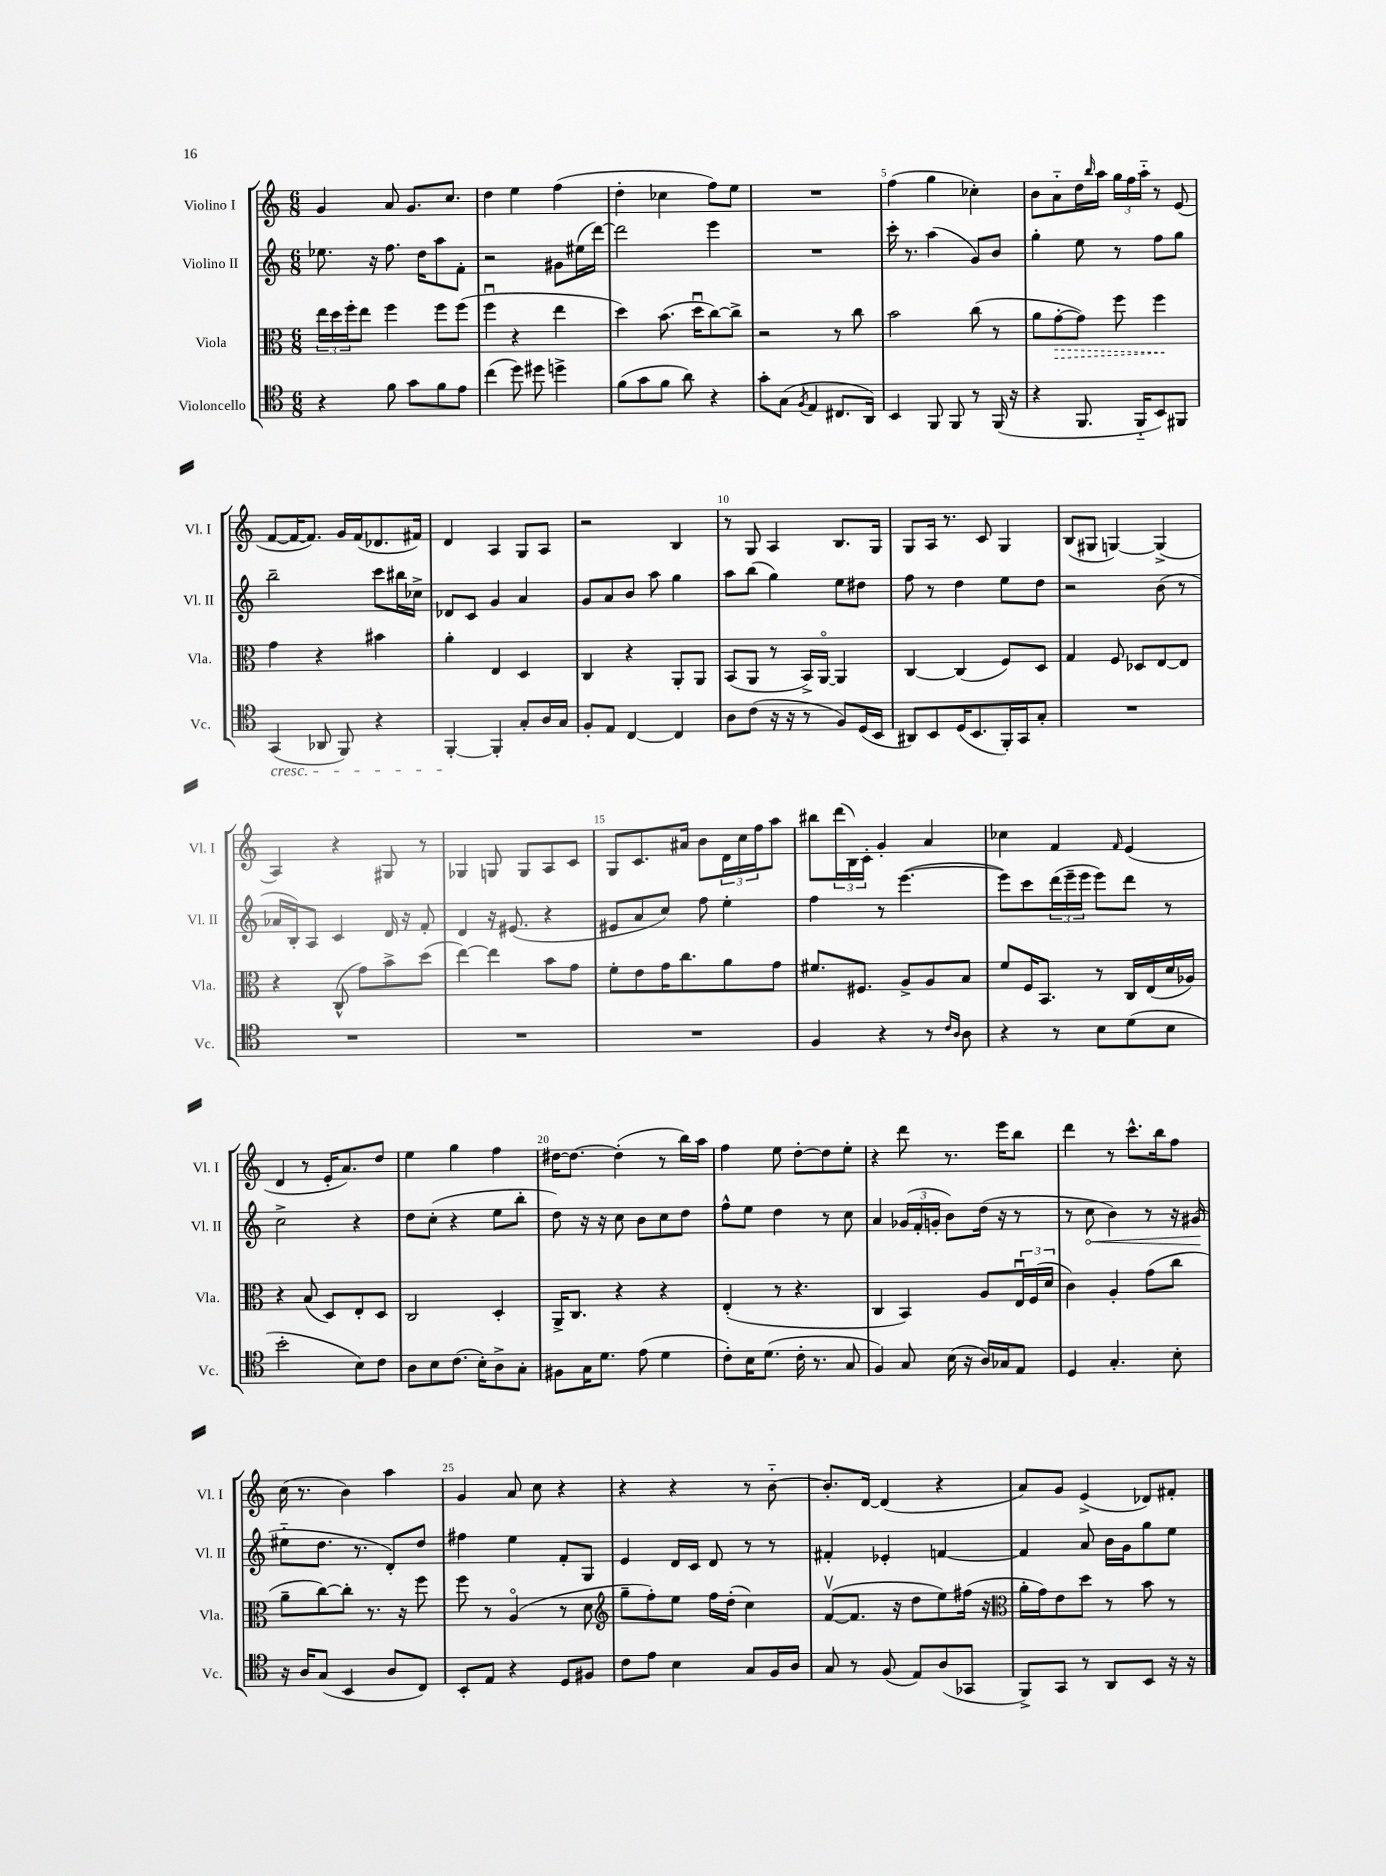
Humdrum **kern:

**kern	**kern	**kern	**kern
*staff4	*staff3	*staff2	*staff1
*clefC4	*clefC3	*clefG2	*clefG2
*k[]	*k[]	*k[]	*k[]
*M6/8	*M6/8	*M6/8	*M6/8
4r	24ee	8.ee-	4g
.	24dd	.	.
.	24ff'	.	.
.	8ee	.	.
.	.	16r	.
8f	4ff	8.ff	8a
8g	.	.	8.g
.	.	16dd	.
8f	8ff	8aa	.
.	.	.	8.cc
8e	(8ff	8f'	.
=	=	=	=
(4cc	4ffu	2r	4dd
8dd)	4r	.	4ee
8dd#	.	.	.
4dd^	4ee	8g#	(4ff
.	.	(16ee#	.
.	.	[16ddd)	.
=	=	=	=
(8f	4dd)	2ddd]	4dd'
8g	.	.	.
8f	(8.b	.	4cc-
8a)	.	.	.
.	16ddu	.	.
4r	[8cc)	4eee	8ff)
.	8cc^]	.	8ee
=	=	=	=
8g'	2r	2.r	2.r
(8G	.	.	.
8qF	.	.	.
4E	.	.	.
8.C#	8r	.	.
.	8cc	.	.
16AA)	.	.	.
=	=	=	=
4BB	2b	16ccc'	(4ff
.	.	8.r	.
8FF	.	(4aa	4gg
8FF	.	.	.
8r	(8cc	8g)	4cc-')
(16FF	8r	8b	.
16r	.	.	.
=	=	=	=
4r	8a	4gg'	8b
.	[8g'	.	8a'~
8.FF	8g])	8ee	16dd
.	.	.	16qqbb
.	.	.	16aa
.	8ff	8r	24gg
.	.	.	24ff
16FF'~	.	.	.
.	.	.	24aa'~
8BB)	4ff	8ff	8r
8FF#	.	8gg	(8e
=	=	=	=
(4GG	4g	2bb~	[8f
.	.	.	16f_
.	.	.	8.f])
8AA-	4r	.	.
8FF)	.	.	16g
.	.	.	(16f
4r	4b#	8ccc	8.d-
.	.	16bb#	.
.	.	16cc-^	16f#)
=	=	=	=
[4FF'	4a'	8d-	4d
.	.	8c	.
4FF']	4E	4g	4A
8G'	4D	4a	8G
16A	.	.	8A
16G	.	.	.
=	=	=	=
8F'	4C	8g	2r
8E	.	8a	.
[4C	4r	8b	.
.	.	8aa	.
4C]	8AA'	4gg	4B
.	8AA	.	.
=	=	=	=
8A	(8BB	8aa	8r
(8c	8AA	(8bb	8G
16r	8r	4gg)	4A
16r	.	.	.
8r	16BB^)	.	.
.	[16AAo	.	.
8F)	4AA]	8ee	8.B
(16D	.	8dd#	.
16BB	.	.	16G
=	=	=	=
8AA#)	[4C	8ff	8G
8BB	.	8r	16A
.	.	.	8.r
(16D	(4C]	4dd	.
8.BB	.	.	.
.	.	.	8c
16FF')	8F)	8ee	4G
16GG	.	.	.
8G'	8D	8dd	.
=	=	=	=
2.r	4G	2r	(8B
.	.	.	8G#
.	8F	.	[4G)
.	8D-	.	.
.	[8E	(8b	(4G^]
.	8E]	8r	.
=	=	=	=
2.r	4r	16a-	4A)
.	.	16B')	.
.	.	8A	.
.	(8C^^	4c	4r
.	8g)	.	.
.	8b^	16d	8G#
.	.	16r	.
.	(8dd	8f'	8r
=	=	=	=
2.r	[4ee)	4d	4G-
.	4ee]	16r	8G
.	.	(8.e#	.
.	.	.	8G
.	8b	4r	8A
.	8g	.	8c
=	=	=	=
2.r	8f'	8e#	8G
.	8e	8a	8.c
.	16g	8cc)	.
.	8.cc	.	16a#
.	.	8ff	8b
.	8a	4ee'	24d
.	.	.	24cc
.	.	.	24ff
.	8g	.	8aa
=	=	=	=
4F	8.f#	4ff	8bb#
.	.	.	(24ddd
.	.	.	24B)
.	8.F#	.	.
.	.	.	24c'
4r	.	8r	4g'
.	8A^	([4.eee	.
8r	8A	.	4a
16qqc	.	.	.
16qqA	.	.	.
8A	8B	.	.
=	=	=	=
4r	8f	8eee])	4cc-
.	16F	8ccc	.
.	8.BB	.	.
8r	.	(24ddd	4f
.	.	24eee~	.
.	.	24eee	.
8B	8r	8eee)	.
.	.	.	16qqf
(8d	16C	8ddd	(4e
.	(16E	.	.
8B	16d	8r	.
.	16A-)	.	.
=	=	=	=
2b'	4r	2cc^	4d
.	(8B	.	8r
.	8D)	.	16e'
.	.	.	8.a)
8B)	8E'	4r	.
8c	8D	.	8dd
=	=	=	=
8A	2C	8dd	4ee
8B	.	(8cc'	.
(8.c	.	4r	4gg
16B')	.	.	.
8A^	4D'	8ee	4ff
8G'	.	8bb'	.
=	=	=	=
8F#	16AA^	8dd)	[16dd#
.	8.C	.	8.dd#_
16G	.	16r	.
8.d	.	16r	.
.	4r	8cc	(4dd#']
(8e	.	8b	.
4d	4r	8cc	8r
.	.	8dd	16bb)
.	.	.	16aa
=	=	=	=
8c')	(4E'	8ff^^	4ff
16B	.	8ee	.
(8.d	.	.	.
.	8r	4dd	8ee
16c'	4.r	.	[8dd'
8.r	.	.	.
.	.	8r	8dd]
8G	.	8cc	8ee'
=	=	=	=
4F)	4C	4a	4r
8G	4BB)	(24g-	8ddd
.	.	24f'	.
.	.	24g'	.
(16B	.	8b)	8.r
16r	.	.	.
16A)	8A	(16dd	.
16G-	.	16r	16eee
8E	24Eu	8r	8bb
.	(24F	.	.
.	24d	.	.
=	=	=	=
4D	4c)	8r	4ddd
.	.	8cc	.
4.G'	4A'	4b)	8r
.	.	.	8.ccc^^
.	(8g	8r	.
.	.	.	16bb
8B'	8cc	16r	8ff
.	.	(16g#	.
=	=	=	=
16r	8a~	8ee#'~	(16cc
16A	.	.	8.r
(8G	[8cc)	8.dd	.
4BB	8cc']	.	4b)
.	.	8.r	.
.	8.r	.	.
8A	.	8d')	4aa
.	16r	.	.
8C)	8ff	8dd	.
=	=	=	=
8BB'	8ff	4ff#	4g
8E	8r	.	.
4r	(4Ao	4ee	8a
.	.	.	8cc
8D	8r	8f'	4r
8F#	8d	8G	.
=	=	=	=
*	*clefG2	*	*
8c	8gg~	4e	4r
8e	8ff')	.	.
4B	8ee	16d	4r
.	.	16c	.
.	16ff	8d	.
.	(16dd'	.	.
8G	4cc)	8r	8r
16F	.	8r	[8b'~
16A	.	.	.
=	=	=	=
8G	([8fv	4f#'	8.b']
8r	8.f]	.	.
.	.	.	[16d
(8F	.	4e-'	(4d]
.	16r	.	.
8E)	8dd	.	.
(8A	8ee)	[4f	4r
8GG-	(16ff#	.	.
.	16r	.	.
=	=	=	=
*	*clefC3	*	*
8FF^)	16a'	4f]	8a)
.	16g)	.	.
8GG	8e	.	8g
8r	8dd	8a	(4e^
8AA	8r	16b	.
.	.	16g	.
8BB	8b	8gg	8d-)
16r	8r	8ee	8f#'
16r	.	.	.
==	==	==	==
*-	*-	*-	*-
